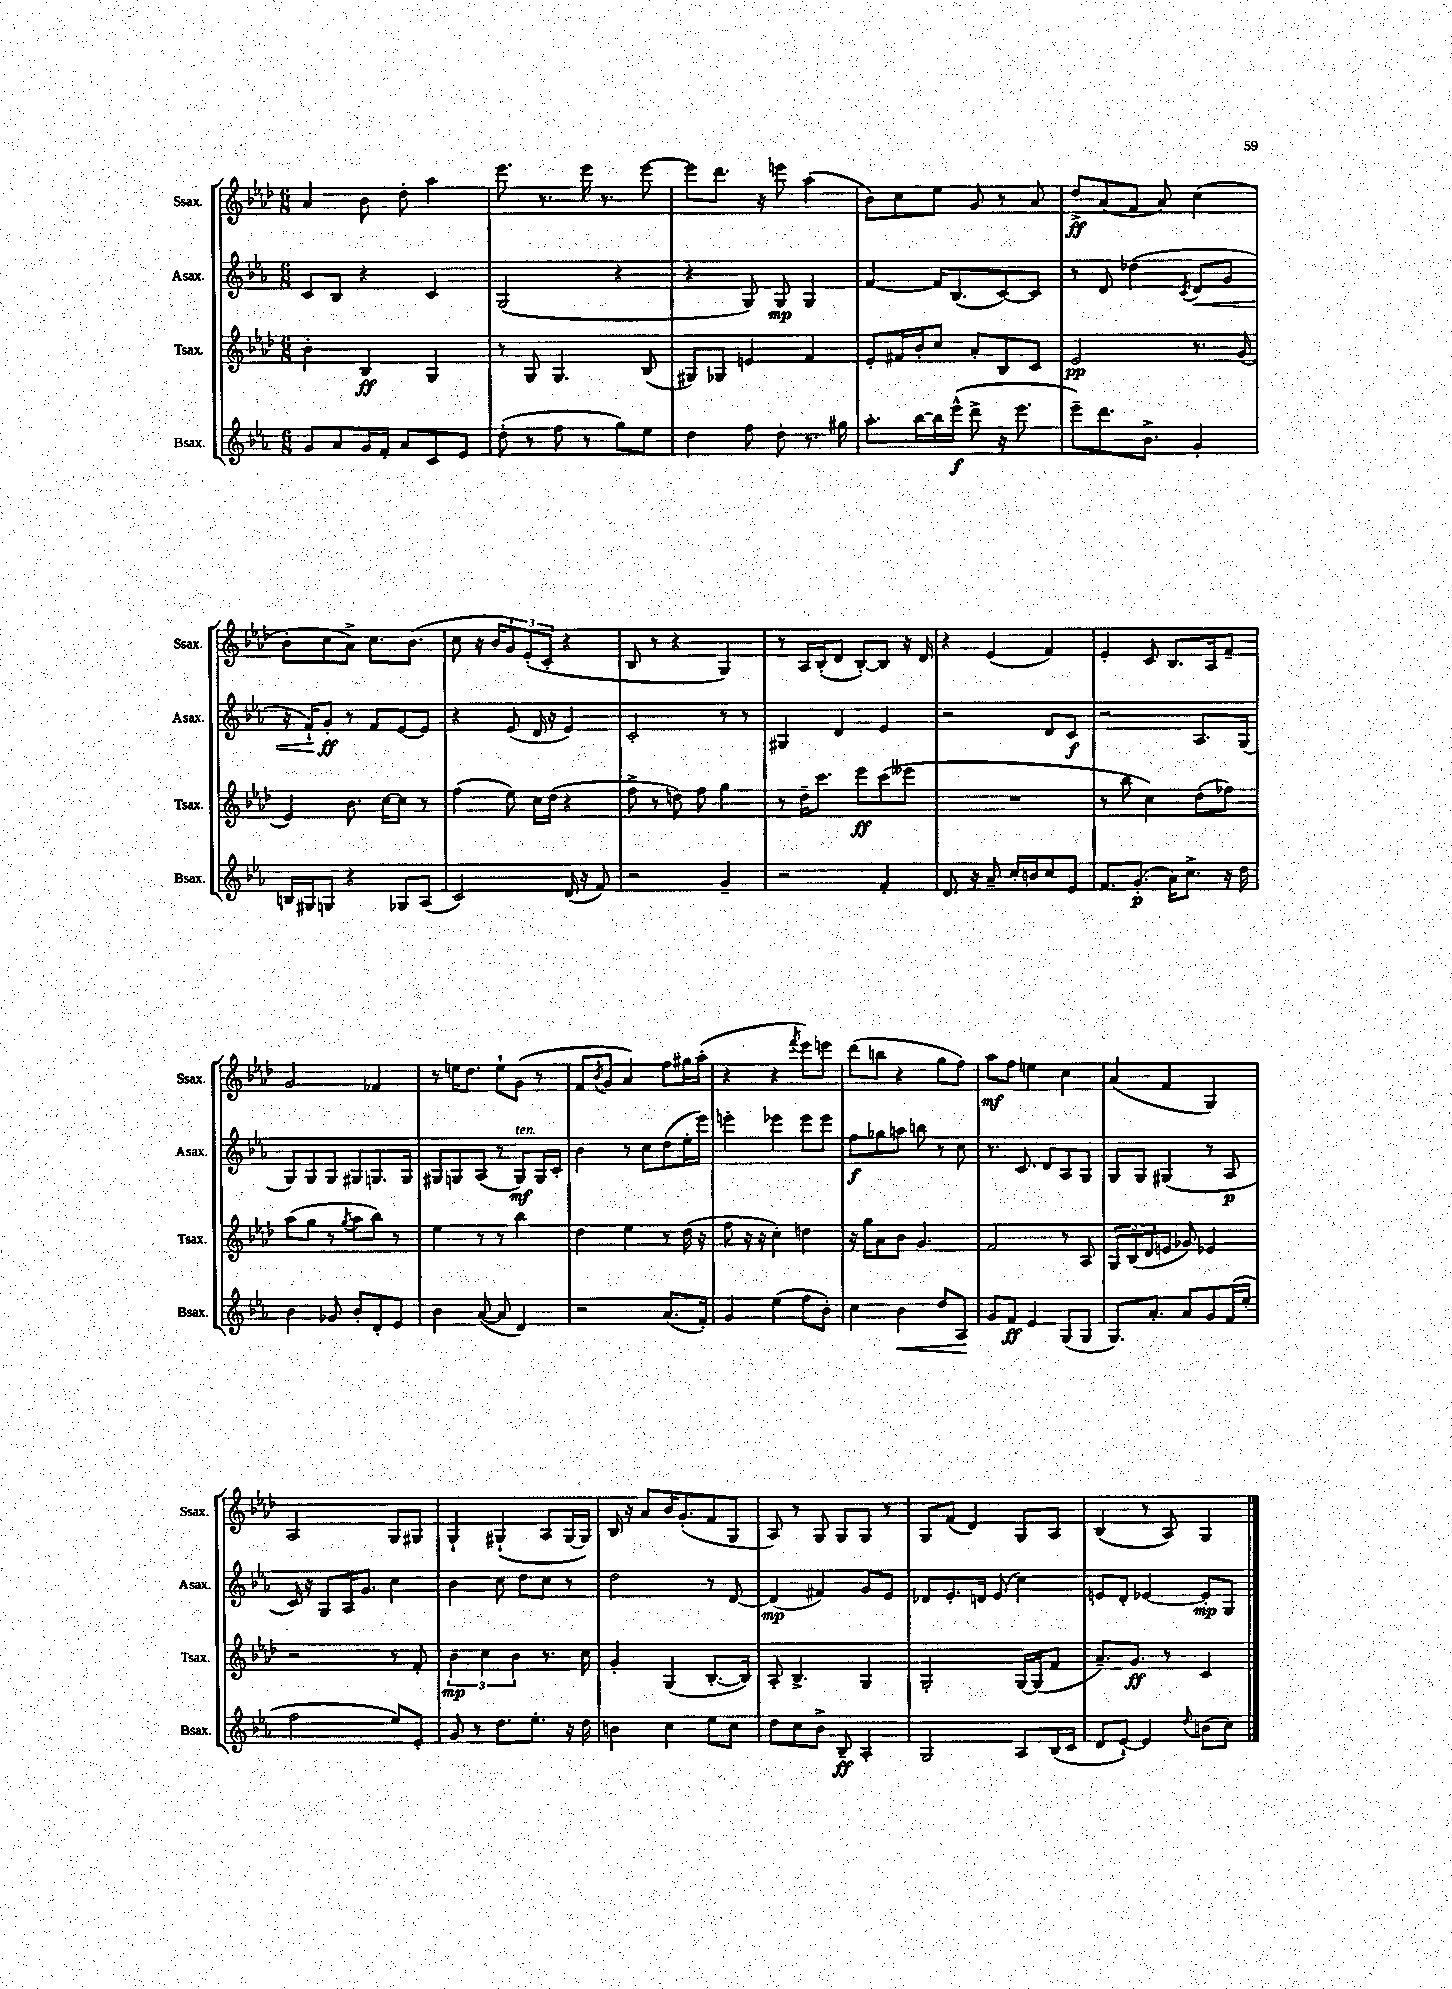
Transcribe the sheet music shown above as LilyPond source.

<<
\new StaffGroup <<
\new Staff = "s0" \with { instrumentName = "Ssax." shortInstrumentName = "Ssax." } {
    \clef treble \key aes \major \numericTimeSignature \time 6/8
    aes'4 bes'8 des''8-. aes''4 |
    ees'''8. r8. ees'''16 r8. ees'''8~ |
    ees'''8 des'''8. r16 e'''8 aes''4( |
    bes'8) c''8 ees''8 g'8 r8 aes'8 |
    des''8->\ff aes'8( f'8 aes'8) c''4( |
    bes'8-. c''8 aes'8->) c''8. bes'8.( |
    c''8 r16 bes'16 \tuplet 3/2 { g'8) ees'8-.( c'8-. } r4 |
    bes8 r8 r4 g4) |
    r8 aes16 bes16-.( des'8 bes8~-.) bes8 r16 des'16 |
    r4 ees'4( f'4) |
    ees'4-. c'8 bes8. aes16 f'8-- |
    g'2 fes'4 |
    r8 e''16 des''8. e''8-! g'8( r8 |
    f'8 \acciaccatura { bes'8 } g'8 aes'4) f''8 gis''16 aes''16-.( |
    r4 r4 \acciaccatura { f'''8 } ees'''8) e'''8 |
    des'''8( b''8 r4 g''8 f''8) |
    aes''8\mf f''8 e''4 c''4 |
    aes'4( f'4 g4) |
    aes2 g8 gis8 |
    g4-! gis4-!( aes8 gis16~ gis16) |
    bes16 r16 aes'8 bes'16 g'8.-.( f'8 g8 |
    aes8) r8 g8 g8 g8 r8 |
    g8 f'8( des'4) g8 aes8 |
    bes4( r8 aes8) g4 \bar "|." |
}
\new Staff = "s1" \with { instrumentName = "Asax." shortInstrumentName = "Asax." } {
    \clef treble \key ees \major \numericTimeSignature \time 6/8
    c'8 bes8 r4 c'4 |
    g2( r4 |
    r4 g8) g8\mp g4 |
    f'4~ f'16 bes8.( c'8~) c'8 |
    r8 d'8 des''4( \acciaccatura { c'8 } d'8\< g'8 |
    r16 f'16-!) g'8-.\ff\! r8 f'8 ees'8~ ees'8 |
    r4 ees'8( d'16 r16 ees'4) |
    c'2-. r8 r8 |
    gis4 d'4 ees'4 |
    r2 d'8 c'8\f |
    r2 aes8. g16( |
    g8) g8 g8 gis8 g8. g16 |
    gis8 g8 aes8( r8 g8\mf^\markup { \italic "ten." }) g16 c'16-. |
    bes'4 r8 c''8 d''8( ees''16-. ees'''16) |
    e'''4-. ees'''4 ees'''8 ees'''8 |
    f''8\f ges''8 a''8 b''8 r8 c''8 |
    r8. c'8. d'8 aes8 g8 |
    g8 g8 gis4( r8 aes8\p |
    c'16) r16 g8 aes16 g'8. c''4 |
    bes'4 c''8 d''8 c''8 r8 |
    d''2 r8 d'8~ |
    d'4\mp( fis'4) g'8 ees'8 |
    des'8 ees'8.-. d'16 ees'8( c''4) |
    e'8 d'8-. ees'4~ ees'8-.\mp g8 \bar "|." |
}
\new Staff = "s2" \with { instrumentName = "Tsax." shortInstrumentName = "Tsax." } {
    \clef treble \key aes \major \numericTimeSignature \time 6/8
    bes'4-. bes4\ff g4 |
    r8 g8 g4. bes8( |
    gis8) ges8 e'4 f'4 |
    ees'8-. fis'16 bes'16-. c''8 aes'8-. bes8 c'8 |
    ees'2\pp r8. g'16( |
    ees'4) bes'8. c''16~ c''8 r8 |
    f''4( ees''8) c''16 des''16( r4 |
    f''8-> r8 d''8) f''8 g''4 |
    r8 des''16-- c'''8. ees'''8\ff c'''8( eeses'''8 |
    R2. |
    r8 bes''8 c''4) des''8( fes''8) |
    aes''8( g''8 r8 \acciaccatura { g''8 } aes''8 bes''8) r8 |
    ees''4 r8 r8 bes''4 |
    des''4 ees''4 r8 des''16( r16 |
    f''8 r16 r16 c''4-.) d''4 |
    r16 g''16 aes'8 bes'8 g'4. |
    f'2 r8 aes8 |
    \tuplet 3/2 { g8 bes8( des'8 } e'8 ges'8) ees'4 |
    r2 r8 f'8-. |
    \tuplet 3/2 { bes'4\mp c''4 bes'4 } r8. c''16 |
    g'4-. g4( bes8.~-. bes16) |
    aes8-. bes4.-> g4 |
    g2-. g16~ g16( f'8 |
    aes'8.--) g'8.\ff r8 c'4 \bar "|." |
}
\new Staff = "s3" \with { instrumentName = "Bsax." shortInstrumentName = "Bsax." } {
    \clef treble \key ees \major \numericTimeSignature \time 6/8
    g'8 aes'8 g'16 f'16-. aes'8 c'8 ees'8 |
    d''8-.( r8 f''8 r8 g''8) ees''8 |
    d''4 f''8 d''8-. r8. gis''16 |
    aes''8.-. bes''16~ bes''16 ees'''16-^\f( d'''8-> r16 ees'''8. |
    ees'''8--) d'''8. bes'8.-> g'4-. |
    b16 gis16 g8 r4 ges8 aes8( |
    c'2) d'16( r16 f'8) |
    r2 g'4-- |
    r2 f'4-. |
    d'8. r16 aes'8-- c''16-. b'16 c''8 ees'8 |
    f'8. g'8.-.\p( aes'16) c''8.-> r16 d''16 |
    bes'4 ges'8 bes'8-. d'8-. ees'8 |
    bes'4 aes'8~( aes'8 d'4) |
    r2 aes'8.( f'16-.) |
    g'4 ees''4( f''8 bes'8-.) |
    c''4 bes'4\< d''8 aes8\! |
    g'8 f'8\ff ees'4 g8( g8 |
    g8.) aes'8.-. aes'8 g'8 f'16( ees''16-. |
    f''2 ees''8) ees'8-. |
    g'8 r8 d''8. ees''8.-. r16 d''16 |
    b'4 c''4 ees''8 c''8 |
    d''8 c''8 bes'8-> bes8--\ff aes4-. |
    g2 aes8 bes16( c'16 |
    d'8 ees'8~-!) ees'4 \appoggiatura { d''8 } b'8( c''8) \bar "|." |
}
>>
>>
\layout { \context { \Score \remove "Bar_number_engraver" } }
